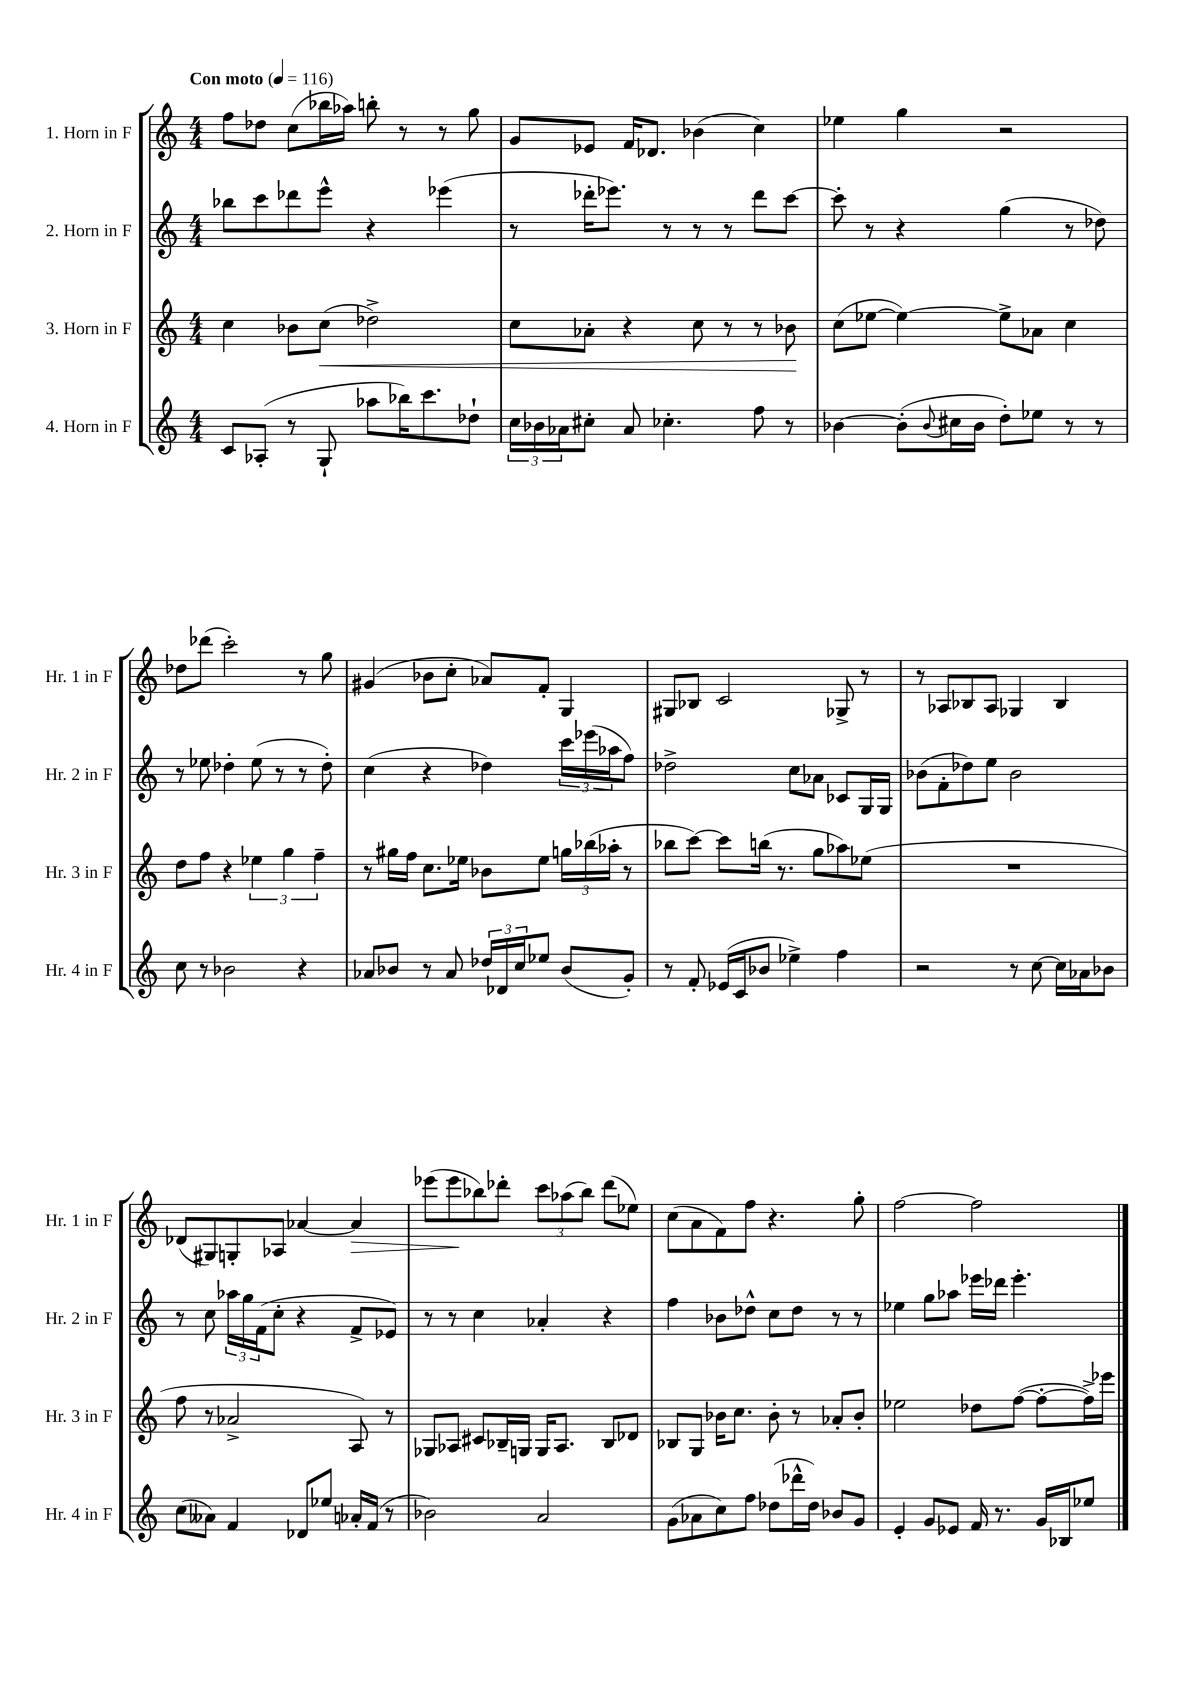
<<
\new StaffGroup <<
\new Staff = "s0" \with { instrumentName = "1. Horn in F" shortInstrumentName = "Hr. 1 in F" } {
    \clef treble \key c \major \numericTimeSignature \time 4/4 \tempo "Con moto" 4 = 116
    f''8 des''8 c''8( bes''16 aes''16) b''8-. r8 r8 g''8 |
    g'8 ees'8 f'16 des'8. bes'4( c''4) |
    ees''4 g''4 r2 |
    des''8 des'''8( c'''2-.) r8 g''8 |
    gis'4( bes'8 c''8-. aes'8) f'8-. g4 |
    gis8 bes8 c'2 ges8-> r8 |
    r8 aes8 bes8 aes8 ges4 bes4 |
    des'8( gis8) g8-. aes8 aes'4~ aes'4\> |
    ees'''8( ees'''8\! bes''8) des'''8-. \tuplet 3/2 { c'''8 aes''8( bes''8) } des'''8( ees''8) |
    c''8( a'8 f'8) f''8 r4. g''8-. |
    f''2~ f''2 \bar "|." |
}
\new Staff = "s1" \with { instrumentName = "2. Horn in F" shortInstrumentName = "Hr. 2 in F" } {
    \clef treble \key c \major \numericTimeSignature \time 4/4
    bes''8 c'''8 des'''8 e'''8-^ r4 ees'''4( |
    r8 des'''16-. ees'''8.) r8 r8 r8 des'''8 c'''8~ |
    c'''8-. r8 r4 g''4( r8 des''8) |
    r8 ees''8 des''4-. ees''8( r8 r8 des''8-.) |
    c''4( r4 des''4) \tuplet 3/2 { c'''16 ees'''16( aes''16 } f''8) |
    des''2-> c''8 aes'8 ces'8 g16 g16 |
    bes'8( f'8-. des''8) e''8 bes'2 |
    r8 c''8 \tuplet 3/2 { aes''16 g''16 f'16( } c''8-. r4 f'8-> ees'8) |
    r8 r8 c''4 aes'4-. r4 |
    f''4 bes'8 des''8-^ c''8 des''8 r8 r8 |
    ees''4 g''8 aes''8 ees'''16 des'''16 ees'''4.-. \bar "|." |
}
\new Staff = "s2" \with { instrumentName = "3. Horn in F" shortInstrumentName = "Hr. 3 in F" } {
    \clef treble \key c \major \numericTimeSignature \time 4/4
    c''4 bes'8 c''8\<( des''2->) |
    c''8 aes'8-. r4 c''8 r8 r8 bes'8\! |
    c''8( ees''8~ ees''4~) ees''8-> aes'8 c''4 |
    d''8 f''8 r4 \tuplet 3/2 { ees''4 g''4 f''4-- } |
    r8 gis''16 f''16 c''8. ees''16 bes'8 ees''8 \tuplet 3/2 { g''16 bes''16( aes''16-. } r8 |
    bes''8 c'''8~) c'''8 b''16( r8. g''8 aes''8) ees''8( |
    R1 |
    f''8 r8 aes'2-> a8) r8 |
    ges8 aes8 cis'8 bes16-- g16 g16 aes8. bes8 des'8 |
    bes8 g8 bes'16 c''8. bes'8-. r8 aes'8-. bes'8-. |
    ees''2 des''8 f''8~( f''8~-. f''16->) ees'''16 \bar "|." |
}
\new Staff = "s3" \with { instrumentName = "4. Horn in F" shortInstrumentName = "Hr. 4 in F" } {
    \clef treble \key c \major \numericTimeSignature \time 4/4
    c'8 aes8-.( r8 g8-! aes''8 bes''16) c'''8. des''8-! |
    \tuplet 3/2 { c''16 bes'16 aes'16 } cis''8-. aes'8 ces''4.-. f''8 r8 |
    bes'4~ bes'8-.( \appoggiatura { bes'8 } cis''16 bes'16 d''8-.) ees''8 r8 r8 |
    c''8 r8 bes'2 r4 |
    aes'8 bes'8 r8 aes'8 \tuplet 3/2 { des''16 des'16 c''16 } ees''8 bes'8( g'8-.) |
    r8 f'8-. ees'16( c'16 bes'8 ees''4->) f''4 |
    r2 r8 c''8~ c''16 aes'16 bes'8 |
    c''8( aeses'8) f'4 des'8 ees''8 aes'16-. f'16( r8 |
    bes'2) a'2 |
    g'8( aes'8 c''8) f''8 des''8( des'''16-^ des''16) bes'8 g'8 |
    e'4-. g'8 ees'8 f'16 r8. g'16 bes16 ees''8 \bar "|." |
}
>>
>>
\layout { \context { \Score \remove "Bar_number_engraver" } }
